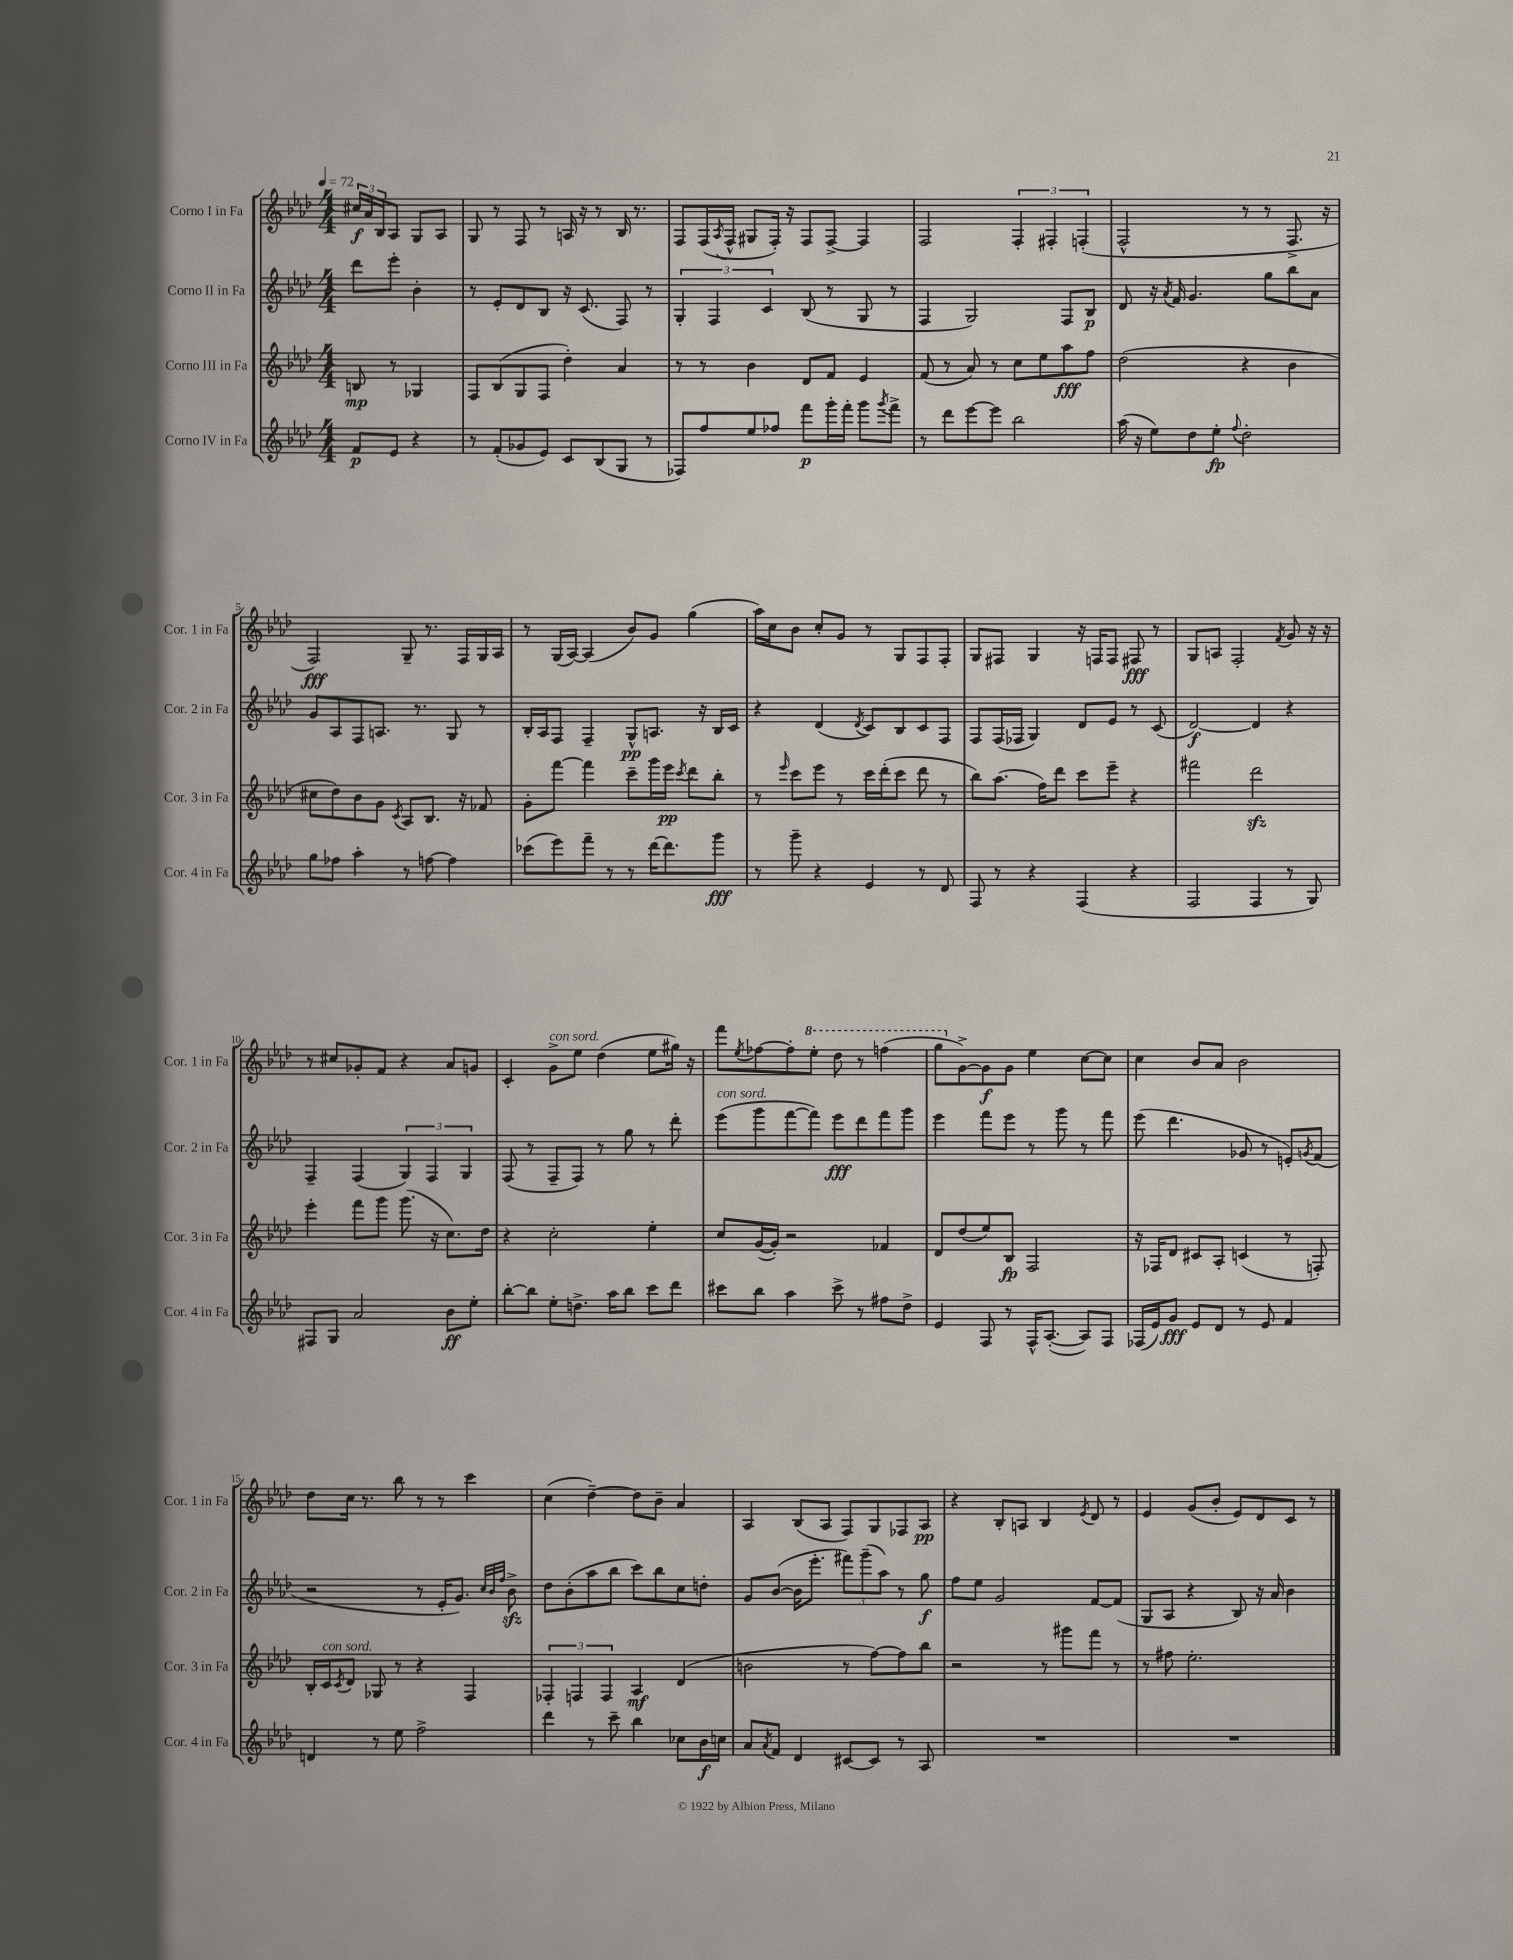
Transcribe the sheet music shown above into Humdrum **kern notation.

**kern	**kern	**kern	**kern
*staff4	*staff3	*staff2	*staff1
*clefG2	*clefG2	*clefG2	*clefG2
*k[b-e-a-d-]	*k[b-e-a-d-]	*k[b-e-a-d-]	*k[b-e-a-d-]
*M4/4	*M4/4	*M4/4	*M4/4
*MM72	*MM72	*MM72	*MM72
8f/L	8B/	8ddd-\L	24cc#/LL
.	.	.	24a-/
.	.	.	24B-/J
8e-/J	8r	8eee-'\J	8A-/J
4r	4G-/	4b-'\	8G/L
.	.	.	8A-/J
=	=	=	=
8r	8F/L	8r	8G/
(8f'/L	(8B-/	8e-'/L	8r
8g-/	8G/	8d-/	8F/
8e-/J)	8F/J	8B-/J	8r
8c/L	4dd-'\)	16r	16A/
.	.	(8.c/	16r
(8B-/	.	.	8r
8G/J	4a-/	8F/)	16B-/
.	.	.	8.r
8r	.	8r	.
=	=	=	=
8F-/L)	8r	6G'/	8F/L
8ff/	8r	.	(16F/L
.	.	6F/	.
.	.	.	8qA-/
.	.	.	16F^^/JJ
8ee-/	4b-\	.	8G#/L
.	.	6c/	.
8ff-/J	.	.	16F'/Jk)
.	.	.	16r
8fff\L	8d-/L	(8B-/	8F/L
16ggg'\L	8f/J	8r	[8F^/J
16fff'\JJ	.	.	.
8ggg\L	4e-/	8G/	4F/]
8qggg/	.	.	.
8fff^\J	.	8r	.
=	=	=	=
8r	(8f/	4F/	2F/
8ddd-\L	8r	.	.
[8eee-\	8a-/)	2G/)	.
8eee-\]J	8r	.	.
2bb-\	8cc\L	.	6F'/
.	8ee-\	.	.
.	.	.	6F#'/
.	8aa-\	8F/L	.
.	.	.	(6F'/
.	8ff\J	8B-/J	.
=	=	=	=
(16aa-\	(2dd-\	8d-/	2F^^/
16r	.	.	.
8ee-\L)	.	16r	.
.	.	8qa-/	.
.	.	16f/	.
8dd-\	.	4.g/	.
8ee-'\J	.	.	.
8qqff/	.	.	.
2dd-'\	4r	.	8r
.	.	8gg\L	8r
.	4b-\	8bb-\	8.F^/
.	.	8a-\J	.
.	.	.	16r
=	=	=	=
8gg\L	8cc#\L	8g/L	2F/)
8ff-\J	8dd-\)	8A-/	.
4aa-'\	8b-\	8F/	.
.	8g\J	8.A/J	.
.	8qc/	.	.
8r	8A-/L	.	8G~/
.	.	8.r	.
[8ff\	8.B-/J	.	8.r
4ff\]	.	8G/	.
.	16r	.	16F/LL
.	8f-/	8r	16G/
.	.	.	16A-/JJ
=	=	=	=
(8ccc-\L	8g'\L	16B-'/LL	8r
.	.	16A-/J	.
8eee-\)	[8fff\J	8F/J	(16G/LL
.	.	.	[16A-/JJ)
8fff~\J	4fff\]	4F~/	(4A-/]
8r	.	.	.
8r	8ccc~\L	8G^^/L	8b-/L)
[16ddd-\LK	16ggg\L	8.A/J	8g/J
8.ddd-\]	16eee-\JJ	.	.
.	8qccc/	.	.
.	8ddd-\L	.	(4gg\
.	.	16r	.
8ggg\J	8bb-'\J	16B-/LL	.
.	.	16c/JJ	.
=	=	=	=
8r	8r	4r	16aa-\LL)
.	.	.	16cc\J
.	16qqeee-/	.	.
8ggg~\	8ccc\L	.	8b-\J
4r	8eee-\J	(4d-/	8cc'/L
.	8r	.	8g/J
.	.	8qd-/	.
4e-/	16ccc\LL	8c/L)	8r
.	(16ddd-'\J	.	.
.	8ccc\J	8B-/	8G/L
8r	8ddd-\	8c/	8F/
8d-/	8r	8F/J	8F'/J
=	=	=	=
8F/	8bb-\L)	8F/L	8G/L
8r	(8.aa-\J	(16F/L	8F#/J
.	.	16F-/JJ	.
4r	.	4G/)	4G/
.	16ff\LK)	.	.
.	8ddd-\J	.	.
(4F/	8ccc\L	8d-/L	16r
.	.	.	16F/LK
.	8eee-~\J	8e-/J	8F/J
4r	4r	8r	8F#/
.	.	(8c/	8r
=	=	=	=
2F/	2fff#\	[2d-/)	8G/L
.	.	.	8A/J
.	.	.	2F'/
4F/	2ddd-\	4d-/]	.
.	.	.	8qf/
8r	.	4r	8g/
8G/)	.	.	16r
.	.	.	16r
=	=	=	=
8F#/L	4eee-'\	4F~/	8r
8G/J	.	.	8cc#/L
2a-/	8fff\L	(4F/	8g-'/
.	8ggg\J	.	8f/J
.	(8.ggg\	6G/)	4r
.	.	6F/	.
.	16r	.	.
8b-\L	8.cc\L)	.	8a-/L
.	.	6G/	.
8ee-'\J	.	.	8g/J
.	16dd-\Jk	.	.
=	=	=	=
[8bb-'\L	4r	(8F/	4c'/
8bb-\]J	.	8r	.
8ee-'\L	2cc'\	8F~/L	8g^\L
8.dd^\J	.	8F/J)	8ee-\J
.	.	8r	(4dd-\
16aa-\LK	.	.	.
8bb-\J	.	8gg\	.
8ccc\L	4ee-'\	8r	8ee-\L
8ddd-\J	.	8ddd-'\	16gg#\Jk)
.	.	.	16r
=	=	=	=
8ccc#\L	8cc/L	(8eee-\L	8fff\L
.	.	.	8qee-/
8bb-\J	([16g/L	8ggg\	[8ff-\
.	16g'/]JJ)	.	.
4aa-\	2r	[8fff\	8ff-'\]
.	.	8fff\]J)	8eee-'\J
8ccc#^\	.	8eee-\L	8ddd-\
8r	.	8ddd-\	8r
8ff#\L	4f-/	8fff\	(4fff\
8dd-^\J	.	8ggg\J	.
=	=	=	=
4e-/	8d-/L	4eee-\	8ggg\L
.	(8dd-/	.	[8g^\)
8F/	8ee-/)	8fff\L	8g\]
8r	8B-/J	8eee-\J	8g\J
16F^^/LK	2F/	8r	4ee-\
([8.A-'/J	.	.	.
.	.	8ggg\	.
8A-/]L)	.	8r	[8cc\L
8F/J	.	8fff\	8cc\]J
=	=	=	=
(16F-/LL	16r	(8eee-\	4cc\
16e-/J)	16F-/LK	.	.
8g/J	8d-/J	4.ddd-\	.
8e-/L	8c#/L	.	8b-/L
8d-/J	8A-'/J	.	8a-/J
8r	(4c/	8g-/	2b-\
8e-/	.	8r	.
4f/	8r	8e'/L)	.
.	.	8qg/	.
.	8F'/)	(8f/J	.
=	=	=	=
4d/	16B-'/LL	2r	8dd-\L
.	16c/J	.	.
.	8qc/	.	.
.	8d-/J	.	16cc\Jk
.	.	.	8.r
8r	8G-/	.	.
8ee-\	8r	.	8bb-\
2ff^\	4r	8r	8r
.	.	16e-'/LK	8r
.	.	8.g/J)	.
.	4F/	.	4ccc\
.	.	32qqcc/LLL	.
.	.	32qqb-/	.
.	.	32qqff/JJJ	.
.	.	8b-^\	.
=	=	=	=
4ddd-\	6F-'/	8dd-\L	(4cc\
.	.	(8b-'\	.
.	6F/	.	.
8r	.	8aa-\	[4dd-~\)
.	6F/	.	.
8ccc~\	.	8bb-\J	.
4bb-\	4A-/	8ccc\L)	8dd-\]L
.	.	8bb-\	8b-~\J
8cc-\L	(4d-/	8cc\	4a-/
16b-\L	.	8dd'\J	.
16cc\JJ	.	.	.
=	=	=	=
8a-/L	2b\	8g/L	4A-/
8qa-/	.	.	.
8f/J	.	([8b-/J	.
4d-/	.	16b-\]LK	(8B-/L
.	.	8.eee-'\J	.
.	.	.	8A-/J
[8c#/L	8r	12fff#\L)	8F/L)
.	.	(12ggg~\	.
8c#/]J	[8ff\L)	.	8G/
.	.	12aa-\J)	.
8r	8ff\]	8r	8F-/
8A-/	8bb-\J	8gg\	8A-/J
=	=	=	=
1r	2r	8ff\L	4r
.	.	8ee-\J	.
.	.	2g/	8B-'/L
.	.	.	8A/J
.	8r	.	4B-/
.	8ggg#\L	.	.
.	.	.	8qe-/
.	8fff\J	[8f/L	8d-/
.	8r	(8f/]J	8r
=	=	=	=
1r	8r	8G/L	4e-/
.	8ff#\	8A-/J	.
.	2.ee-'\	4r	(8g/L
.	.	.	8b-'/J
.	.	8B-/)	8e-/L)
.	.	16r	8d-/
.	.	16a-/	.
.	.	4b-\	8c/J
.	.	.	8r
==	==	==	==
*-	*-	*-	*-
